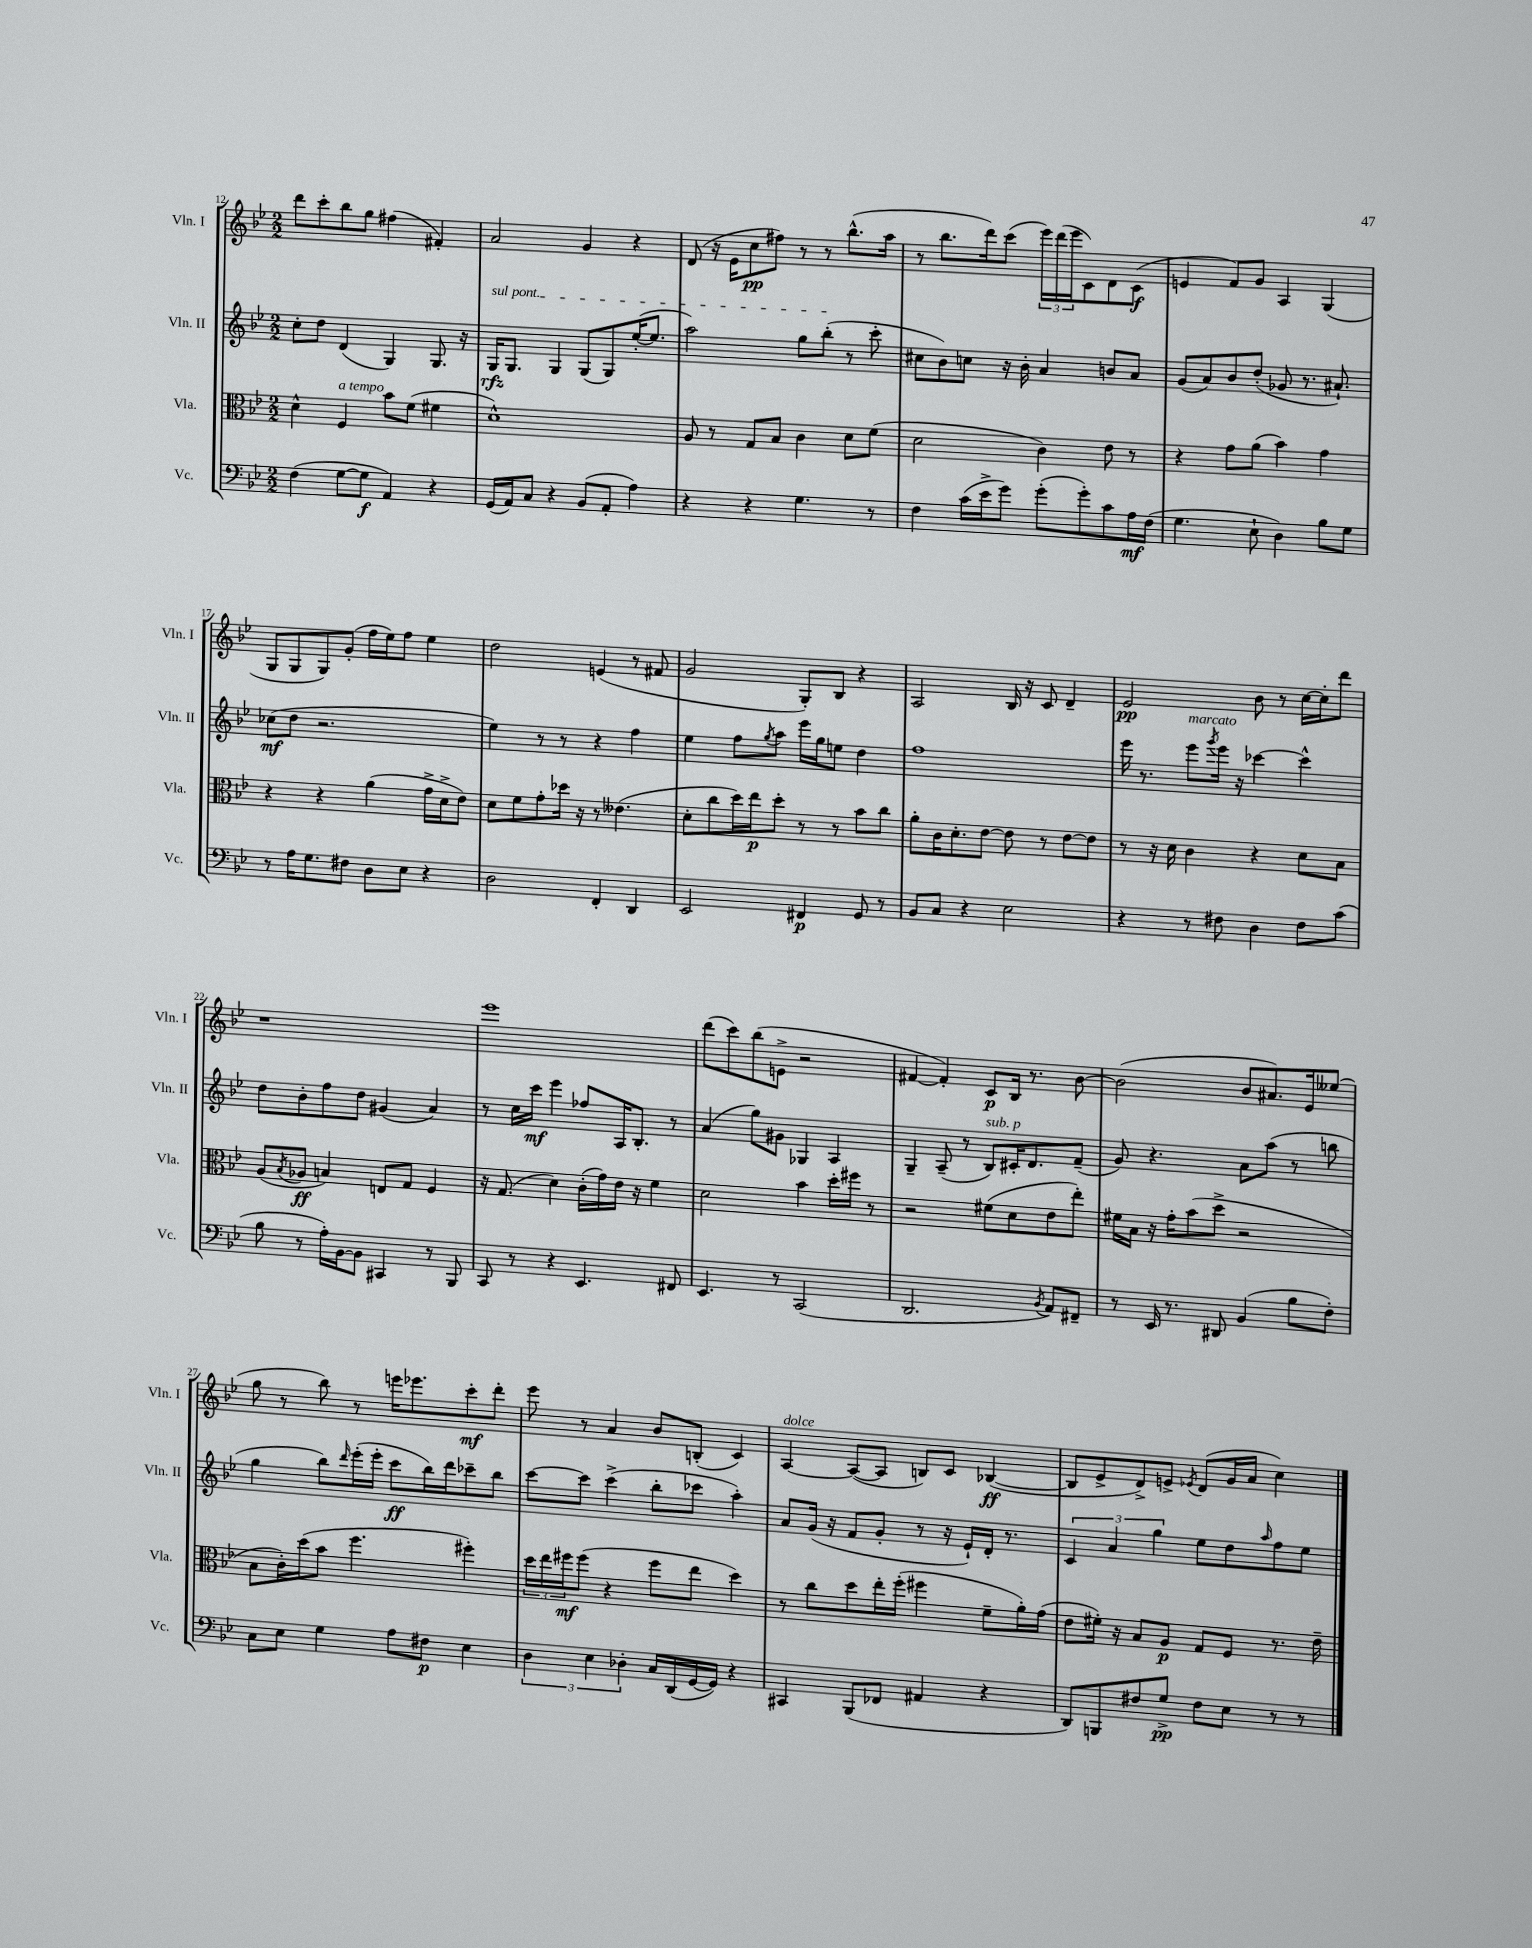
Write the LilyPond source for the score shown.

<<
\new StaffGroup <<
\new Staff = "s0" \with { instrumentName = "Vln. I" shortInstrumentName = "Vln. I" } {
    \clef treble \key bes \major \numericTimeSignature \time 2/2
    d'''8 c'''8-. bes''8 g''8 fis''4( fis'4-.) |
    a'2 g'4 r4 |
    d'8( r16 ees'16 c''8\pp fis''8) r8 r8 bes''8.-^( a''16 |
    r8 bes''8. d'''16) c'''8( \tuplet 3/2 { ees'''16) d'''16( ees'''16 } c'8) d'8 c'8\f( |
    e'4 f'8) g'8 a4 g4( |
    g8 g8 g8) g'8-.( f''16 ees''16) f''8 ees''4 |
    d''2 e'4( r8 fis'8 |
    g'2 g8-.) bes8 r4 |
    a2 bes16 r16 c'8 d'4-- |
    ees'2\pp bes'8 r8 c''16~ c''16-. d'''8 |
    r1 |
    ees'''1 |
    d'''8( c'''8) bes''8( e'8-> r2 |
    fis'4~ fis'4-.) c'8\p bes16 r8. bes'8~ |
    bes'2( bes'8 ais'8.) ees'16 eeses''8( |
    g''8 r8 bes''8) r8 e'''16 ees'''8. c'''8-.\mf d'''8-. |
    ees'''8 r8 a'4 bes'8 b8-.( c'4) |
    a4~^\markup { \italic "dolce" } a8~( a8 b8) c'8 bes4~\ff( |
    bes8 ees'8-> d'8->) e'8-> \acciaccatura { ees'8 } d'8( g'16 a'16 c''4) \bar "|." |
}
\new Staff = "s1" \with { instrumentName = "Vln. II" shortInstrumentName = "Vln. II" } {
    \clef treble \key bes \major \numericTimeSignature \time 2/2
    c''8-. d''8 d'4( g4) g8. r16 |
    \once \override TextSpanner.bound-details.left.text = \markup { \italic "sul pont." } g16\rfz\startTextSpan g8. g4 g8( g8) ees''16~-.( ees''8. |
    a''2) g''8 bes''8-.\stopTextSpan( r8 c'''8-. |
    cis''8 bes'8) c''8 r16 bes'16-. a'4 b'8 a'8 |
    g'8( a'8) bes'8 d''8-.( ges'8 r8. ais'8.-!) |
    ces''8\mf( d''8 r2. |
    ees''4) r8 r8 r4 f''4 |
    ees''4 f''8 \acciaccatura { g''8 } a''8 ees'''16 g''16 e''8 d''4 |
    f''1 |
    ees'''16 r8. ees'''8^\markup { \italic "marcato" } \acciaccatura { g'''8 } ees'''16 r16 ces'''4~ ces'''4-^ |
    d''8 bes'8-. f''8 d''8 gis'4( a'4) |
    r8 c''16 c'''16\mf ees'''4 fes''8 a16 bes8.-. r8 |
    a'4( g''8) gis'8 ges4 a4 |
    g4-- a8--( r8 bes8^\markup { \italic "sub. p" }) cis'16-. d'8. f'8--( |
    g'8) r4. a'8 a''8( r8 b''8 |
    g''4 bes''8) \grace { d'''16 } ees'''16-.( ees'''16-. c'''8\ff bes''16) d'''16 ces'''8-- bes''8 |
    c'''8~ c'''8 c'''4->( bes''8-. ces'''8 a''4-.) |
    a'8 g'16( r16 f'8 g'8-. r8 r16 ees'16-!) d'16-. r8. |
    \tuplet 3/2 { c'4 a'4 g''4 } ees''8 d''8 \grace { a''16 } f''8 ees''8 \bar "|." |
}
\new Staff = "s2" \with { instrumentName = "Vla." shortInstrumentName = "Vla." } {
    \clef alto \key bes \major \numericTimeSignature \time 2/2
    d'4-^ f4^\markup { \italic "a tempo" } bes'8 f'8( fis'4 |
    d'1-^) |
    a8 r8 g8 bes8 c'4 d'8 f'8( |
    d'2 c'4) ees'8 r8 |
    r4 g'8 a'8( bes'4) g'4 |
    r4 r4 a'4( g'16-> d'16-> ees'8) |
    d'8 f'8 g'8-. des''16 r16 r8 eeses'4.( |
    d'8-. c''8 d''16) ees''16\p d''8-. r8 r8 bes'8 c''8 |
    a'8-. c'16 d'8.-. ees'8~ ees'8 r8 ees'8~ ees'8 |
    r8 r16 d'16 c'4 r4 d'8 bes8 |
    a8( \acciaccatura { bes8 } aes8\ff b4) e8 g8 f4 |
    r16 g8.( d'4) c'16-.( g'16) ees'16 r16 f'4 |
    d'2 bes'4 d''16-. fis''16 r8 |
    r2 fis'8( d'8 ees'8 ees''8-.) |
    fis'16 bes16 r16 g'16-. bes'8( d''8-> r2 |
    bes8 c'16-.) d''16( bes'8 f''4. fis''4-.) |
    \tuplet 3/2 { d''16 ees''16 fis''16\mf } fis''8( r4 fis''8 ees''8 d''4) |
    r8 c''8 d''8 ees''16-. f''16-.( fis''4 f'8-- a'16-.) g'16( |
    ees'8 fis'16-.) r16 bes8 a8\p g8 f8 r8. ees'16-- \bar "|." |
}
\new Staff = "s3" \with { instrumentName = "Vc." shortInstrumentName = "Vc." } {
    \clef bass \key bes \major \numericTimeSignature \time 2/2
    f4( g8~ g8\f a,4) r4 |
    g,16( a,16) c8 r4 bes,8( a,8-. a4) |
    r4 r4 g4. r8 |
    f4 c'16( ees'16-> g'8) g'8-.( g'8-.) c'8 a16\mf f16( |
    g4. ees8-! d4) bes8 g8 |
    r8 a16 g8. fis8 d8 ees8 r4 |
    d2 f,4-. d,4 |
    ees,2 fis,4\p g,8 r8 |
    bes,8 c8 r4 ees2 |
    r4 r8 fis8 d4 fis8 c'8( |
    bes8 r8 a16-.) bes,16~ bes,8 cis,4 r8 bes,,8 |
    c,8 r8 r4 ees,4. fis,8 |
    ees,4. r8 c,2( |
    d,2. \acciaccatura { bes,8 } a,8) fis,8-- |
    r8 ees,16 r8. dis,8 bes,4( bes8 f8-.) |
    c8 ees8 g4 a8 fis8\p ees4 |
    \tuplet 3/2 { d4 ees4 des4-. } c16 d,16( g,16~ g,16) r4 |
    cis,4 bes,,8( fes,8 ais,4 r4 |
    d,8) b,,8 fis8 g8->\pp fis8 ees8 r8 r8 \bar "|." |
}
>>
>>
\layout { \context { \Score currentBarNumber = #12 } }
